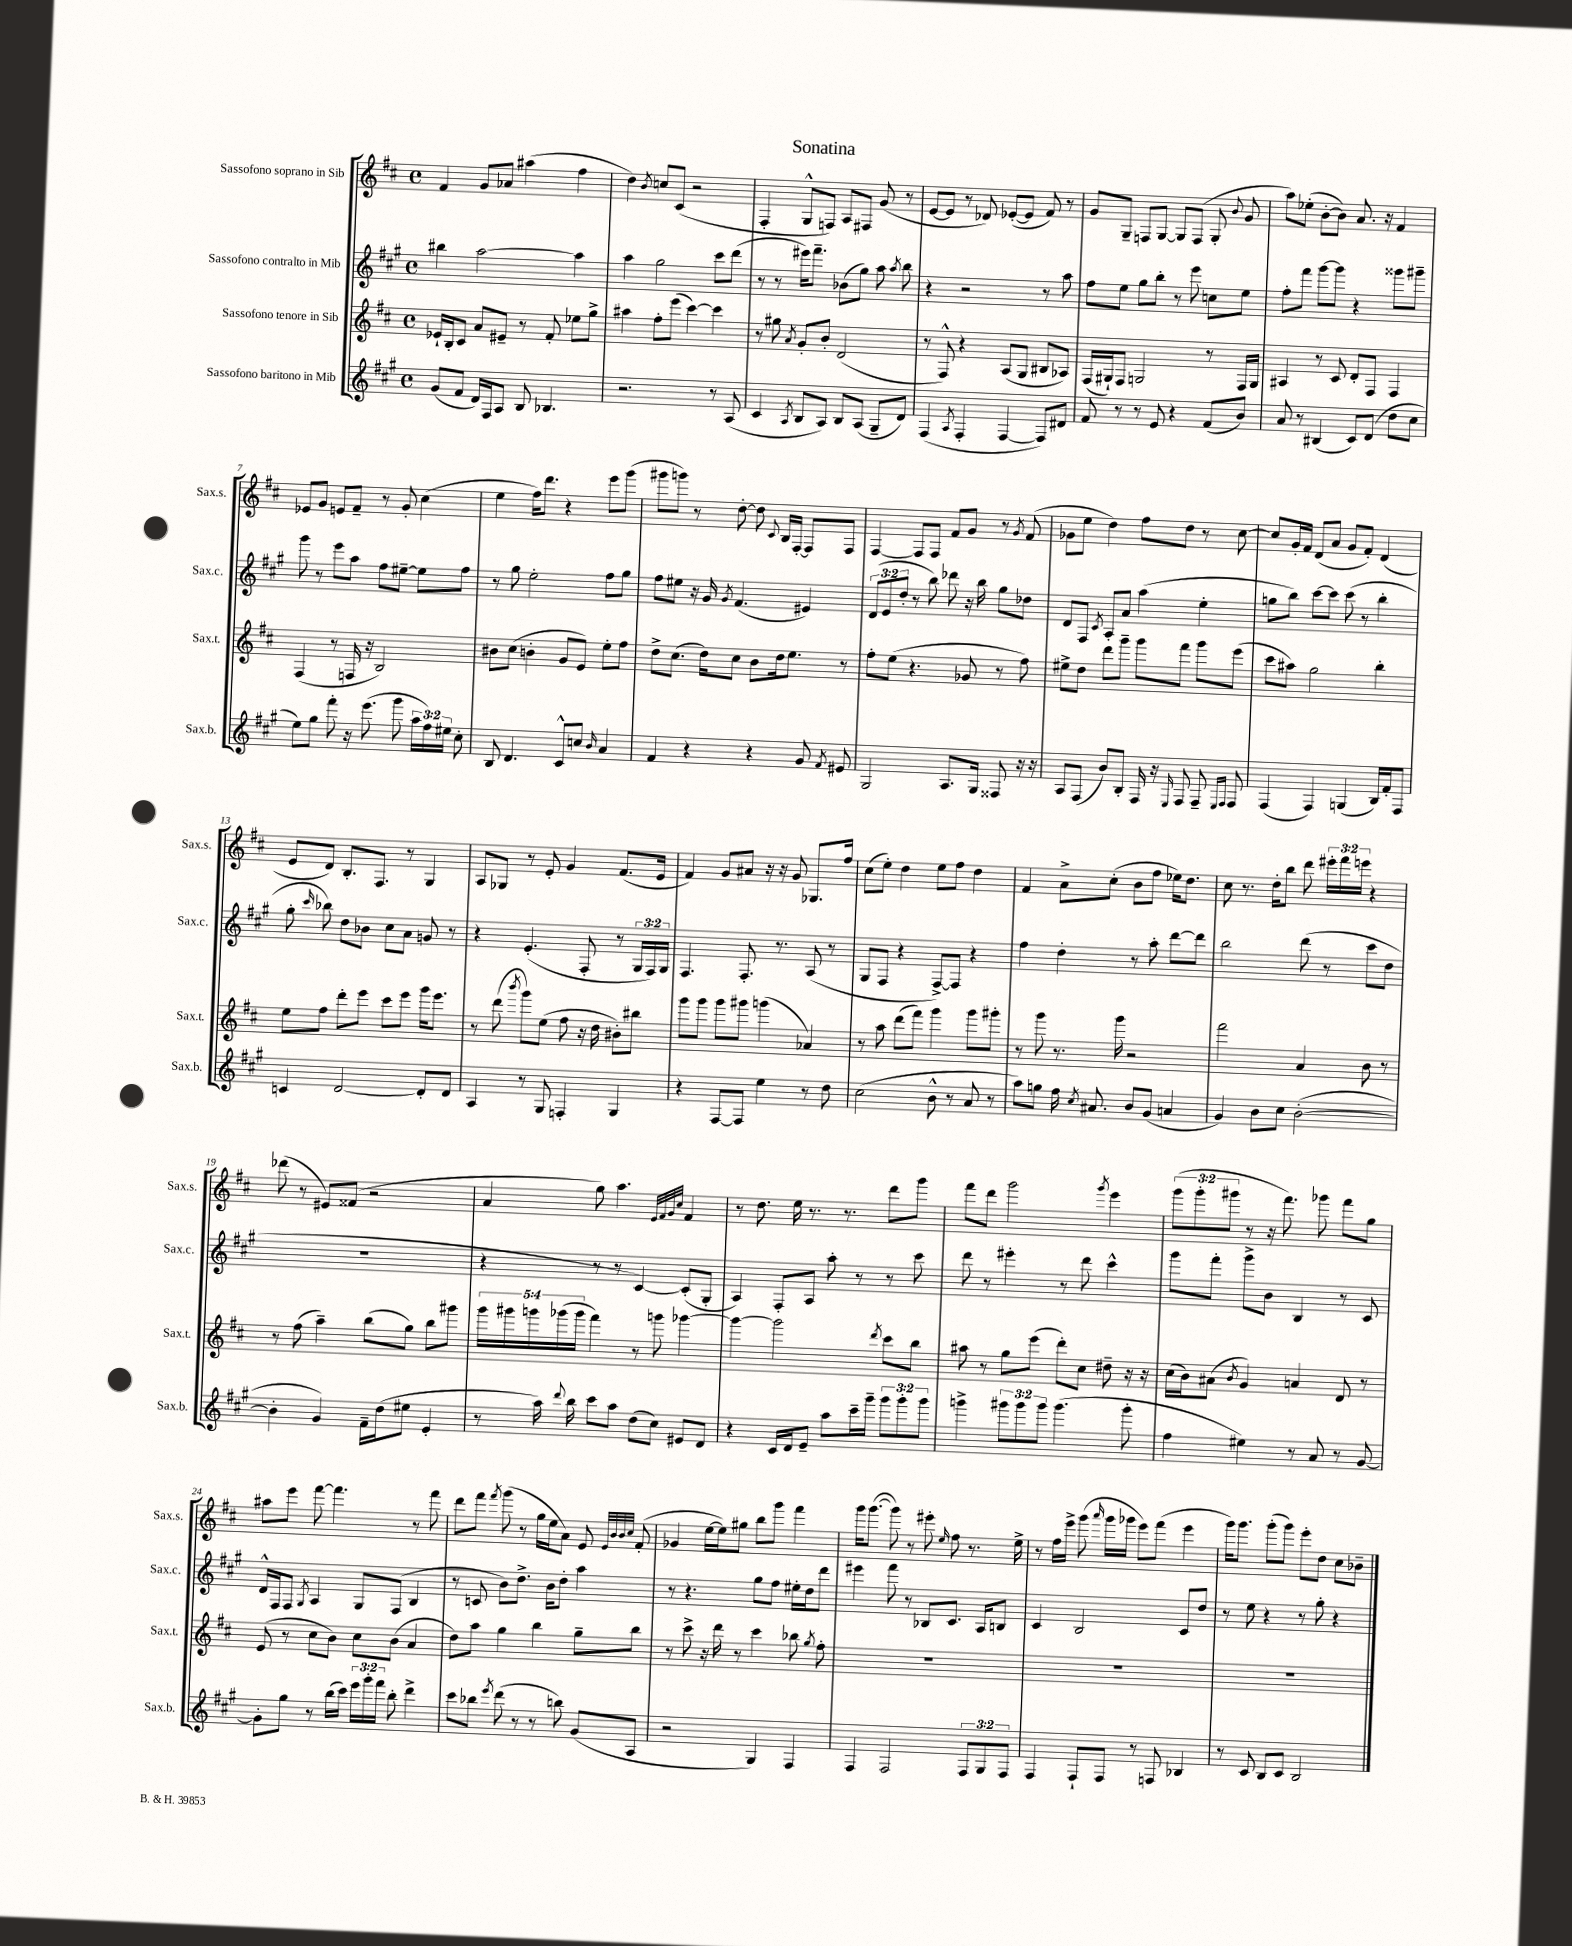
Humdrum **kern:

**kern	**kern	**kern	**kern
*staff4	*staff3	*staff2	*staff1
*clefG2	*clefG2	*clefG2	*clefG2
*k[f#c#g#]	*k[f#c#]	*k[f#c#g#]	*k[f#c#]
*M4/4	*M4/4	*M4/4	*M4/4
*met(c)	*met(c)	*met(c)	*met(c)
(8g#	16e-`	4bb#	4f#
.	16B'	.	.
8f#	8c#	.	.
16d)	8a	[2aa	8g
16F#	.	.	.
8A	8e#~	.	8a-
8B	8r	.	(4aa#
4.B-	8f#'	.	.
.	8ee-	4aa]	4ff#
.	8gg^	.	.
=	=	=	=
2.r	4aa#	4aa	4dd)
.	.	.	8qb
.	8ff#'	2gg#	8cc
.	(8eee	.	(8c#
.	[4ccc#)	.	2r
8r	4ccc#]	8ccc#	.
(8A	.	(8ddd	.
=	=	=	=
4c#	8r	8r	4F#'
.	8gg#	8r	.
8qA	8qa	.	.
8B	8g'	16eee#)	8G^^
.	.	8.fff#~	.
8A)	8b'	.	8F)
8B	(2d	(8b-	8A
(8A	.	8gg#)	8F#
8G#~	.	8aa	(8g
.	.	8qaa	.
8d)	.	8bb	8r
=	=	=	=
(4F#	8r	4r	[8e
.	8F#^^)	.	8e]
8qA	.	.	.
4F#'	4r	2r	8r
.	.	.	8d-)
[4F#	(8A	.	([8e-'
.	8G	.	8e-]
8F#])	8B#	8r	8f#)
8d#	8A-)	8aa	8r
=	=	=	=
8f#	(16F#	8ff#	8g
.	16G#`)	.	.
8r	8F#	8ee	8G~
8r	2G	8gg#	8F
8e	.	8bb'	[8G
4r	.	8r	8G]
.	.	8eee	(8F
(8f#	8r	8cc	8G'
.	.	.	8qqb
8b)	16F#	8ee	8g
.	16G	.	.
=	=	=	=
8a	4A#	8ff#'	8aa)
8r	.	8fff#	(8ee-'
(4B#	8r	[8ggg#	[8b'
.	8c#	8ggg#]	8b])
8c#)	8d'	4r	8.a
(8d	8F#	.	.
.	.	.	16r
8dd	4F#	8ggg##	4f#
8cc#	.	8ggg#~	.
=	=	=	=
8ee)	(4F#	8ggg#	8e-
8gg#	.	8r	8g
8fff#'	8r	8eee	8e
16r	16F	8aa	8f#~
(8.eee	16r	.	.
.	2B)	8ff#	8r
8ggg#	.	[8ee#~	8g'
24aa	.	8ee#]	(4cc#
24ff#)	.	.	.
24ee#	.	.	.
8cc#'	.	8ff#	.
=	=	=	=
8B	8b#	8r	4ee
4.d	(8cc#	8gg#	.
.	4b'	2ee'	16ff#)
.	.	.	8.ddd
8c#^^	8g	.	4r
8cc	8e)	.	.
16qqb	.	.	.
4a	8ee'	8ff#	8eee
.	8ff#	8gg#	(8ggg
=	=	=	=
4f#	8dd^	8ff#	8ggg#
.	(8.cc#	8ee#	8ggg)
4r	.	16r	8r
.	16dd)	16g#	.
.	.	8qg#	.
.	8cc#	(4.f#	[8dd'
4r	8b	.	8dd]
.	.	.	8qqc#
.	16dd	.	16B
.	8.ee	.	[16F#'
8g#	.	4e#)	8F#]
8qf#	.	.	.
8e#	8r	.	8F#
=	=	=	=
2G#	8ff#'	(12d	[4F#
.	.	12e	.
.	(8ee	.	.
.	.	12dd'	.
.	4.r	8r	8F#]
.	.	8bb)	8F#
8.A	.	8ddd-	8f#
.	8g-	16r	8g
16G#	.	16bb	.
8F##	8r	8gg#	8r
.	.	.	8qg
16r	8ff#)	8dd-	(8f#
16r	.	.	.
=	=	=	=
8A	8ee#^	8d	8g-
(8F#	8dd	8F#	8ee
.	.	8qc#	.
8b)	8ddd	8A'	4dd)
8B'	8ggg~	8a	.
16F#	8ggg	(4aa	8ff#
16r	.	.	.
16qqE	.	.	.
8F#	8fff#	.	8dd
8F#~	8ggg	4ee'	8r
16qqE	.	.	.
16qqF#	.	.	.
8F#	(8eee	.	[8cc#
=	=	=	=
(4F#	8ccc#	8gg	8cc#]
.	8aa#)	8bb)	16g'
.	.	.	16f#
4F#)	2gg	[8ccc#	(8d
.	.	8ccc#]	8a
(4G	.	(8ccc#	8g
.	.	8r	8f#')
16B)	4bb'	4bb'	(4d
16f#'	.	.	.
8F#	.	.	.
=	=	=	=
4c	8ee	8gg#'	8e
.	.	16qqccc#	.
.	8ff#	8bb-)	8d)
[2d	8ddd'	8dd	8.B'
.	8eee	8b-	.
.	.	.	8.F#
.	8ccc#	8cc#	.
.	8eee	8a	8r
8d']	16ggg	8g	4G
.	8.eee	.	.
8d	.	8r	.
=	=	=	=
4A	8r	4r	8A
.	(8ddd	.	8G-
.	8qbbb	.	.
8r	8ggg)	(4.e'	8r
8G#	(8ee	.	8e'
4F'	8ff#	.	4g
.	16r	8F#'	.
.	16dd	.	.
4G#	8b#')	8r	(8.f#
.	8bb#	24G#	.
.	.	24F#)	.
.	.	.	16e
.	.	24G#	.
=	=	=	=
4r	8ggg	4.F#	4f#)
.	8ggg	.	.
[8F#	8ggg	.	8g
8F#]	8ggg#	8.F#'	8a#
4ee	(4ggg	.	16r
.	.	8.r	16r
.	.	.	8g
8r	4a-)	(8A	8.G-
8dd	.	8r	.
.	.	.	16ff#
=	=	=	=
(2cc#	8r	8G#	(8cc#
.	8aa	8F#	8ee')
.	(8ddd	4r	4dd
.	8fff#)	.	.
8b^^	4ggg	[8F#^)	8ee
8r	.	8F#]	8ff#
8a	8ggg	4r	4dd
8r	8ggg#'	.	.
=	=	=	=
8aa)	8r	4ff#	4f#
8gg	8ggg	.	.
16ff#	8.r	4dd'	8a^
8qcc#	.	.	.
8.a#	.	.	.
.	.	.	(8cc#'
.	16ggg	.	.
8b	2r	8r	8b
(8g#	.	8aa'	8ff#
4a	.	[8ddd	16ee-)
.	.	.	8.dd
.	.	8ddd]	.
=	=	=	=
4g#)	2fff#	2bb	8cc#
.	.	.	8.r
8b	.	.	.
.	.	.	16dd'
8cc#	.	.	8bb
([2b'	4a	(8ddd	8ddd
.	.	8r	24eee#'
.	.	.	24fff#
.	.	.	24eee
.	8b	8ccc#	4r
.	8r	8dd	.
=	=	=	=
4b']	8r	1r	(8ddd-
.	(8ff#	.	8r
4g#)	4aa~)	.	8e#)
.	.	.	(8f##
16f#~	(8bb	.	2r
(16dd	.	.	.
8ee#	8gg)	.	.
4e'	8bb	.	.
.	8ggg#	.	.
=	=	=	=
8r	20ggg	4r	4a
.	20ggg#	.	.
.	20ggg	.	.
16aa)	.	.	.
.	(20ggg-	.	.
8qqddd	.	.	.
16bb	.	.	.
.	20ggg-	.	.
8ccc#	4fff#)	8r	8gg)
8aa	.	8r	4.aa
(8dd	8r	[4c#)	.
8cc#)	8ggg	.	.
.	.	.	32qqe
.	.	.	32qqf#
.	.	.	32qqg
.	.	.	32qqcc#
8e#	[4ggg-	(8c#']	4f#
8d	.	8G#'	.
=	=	=	=
4r	4ggg-_	4A)	8r
.	.	.	8.dd
16c#	2ggg-]	8F#'	.
16d	.	.	16ee
8e~	.	8A	8.r
8aa	.	8aa'	.
.	.	.	8.r
16ccc#~	.	8r	.
16ggg#~	.	.	.
.	8qddd	.	.
12ggg#	8ccc#	8r	8ddd
12ggg#'	.	.	.
.	8bb	8ccc#	8ggg
12ggg#	.	.	.
=	=	=	=
4ggg^	8aa#	8ddd	8fff#
.	8r	8r	8ddd
12ggg#	8gg	4eee#'	2ggg
12ggg#	.	.	.
.	(8eee	.	.
12ggg#	.	.	.
(4.ggg#	8ddd')	8r	.
.	8cc#	8ddd	.
.	.	.	8qggg
.	8dd#~	4ccc#^^	4eee
8ggg#'	16r	.	.
.	16r	.	.
=	=	=	=
4ff#	(16cc#	8ggg#	(12ggg
.	16b)	.	.
.	.	.	12ggg'
.	(8a#	8fff#'	.
.	.	.	12ggg#
.	8qb	.	.
4ee#)	4g)	8ggg#^	8r
.	.	8b	16r
.	.	.	8.fff#)
8r	4a	4B	.
8a	.	.	8ggg-
8r	8d	8r	8fff#
[8g#	8r	8c#	8gg
=	=	=	=
8g#']	(8e	16d^^	8aa#
.	.	16F#	.
8gg#	8r	8F#	8eee
.	.	8qG#	.
8r	8cc#	4A	[8fff#
(16bb	8b)	.	4.fff#]
16ccc#)	.	.	.
24eee	8cc#	8G#	.
24ggg#'	.	.	.
24fff#	.	.	.
8bb'	(8b	(8F#	.
4ddd^	4a	4B	8r
.	.	.	8fff#
=	=	=	=
8ccc#	8dd)	8r	8ddd
8bb-	8aa	8c	8fff#
8qeee	.	.	8qfff#
(8ddd	4gg	8b)	(8ggg
8r	.	8.dd^	8r
8r	4bb	.	16gg
.	.	16b	16ee
8bb)	.	8dd'	8a)
(8g#	8gg~	4aa	8e
.	.	.	32qqe
.	.	.	32qqb
.	.	.	32qqb
.	.	.	32qqcc#
8A	8bb	.	(8f#'
=	=	=	=
2r	8r	8r	4g-
.	8ccc#^	4.r	.
.	16r	.	[16ee
.	16ddd	.	16ee])
.	8r	.	8gg#
4G#)	4ccc#	8gg#	8bb
.	.	8ff#	8ggg
4F#	8bb-	16ee#'	4fff#
.	.	16dd	.
.	8qgg	.	.
.	8ff#'	8ddd	.
=	=	=	=
4F#	1r	4eee#	16ggg
.	.	.	([8.ggg
2F#	.	8fff#	8ggg])
.	.	8r	8r
.	.	8B-	8eee#'
.	.	.	16qqee
.	.	8.c#	8ff#
12F#	.	.	8.r
.	.	16A	.
12G#	.	.	.
.	.	8B	.
12F#	.	.	.
.	.	.	16ee^
=	=	=	=
4F#	1r	4c#	8r
.	.	.	16ff#
.	.	.	16eee^
8F#`	.	2B	(8ggg
.	.	.	16qqaaa
8F#	.	.	16ggg
.	.	.	16ggg-
8r	.	.	8eee)
8F	.	.	(8fff#
4B-	.	8c#	4eee
.	.	8dd	.
=	=	=	=
8r	1r	8r	16ggg)
.	.	.	8.ggg
8c#	.	8ee	.
8B	.	4r	(8ggg'
8c#	.	.	8ggg)
2B	.	8r	8eee'
.	.	8gg#'	8dd
.	.	4r	8cc#
.	.	.	8b-~
==	==	==	==
*-	*-	*-	*-
